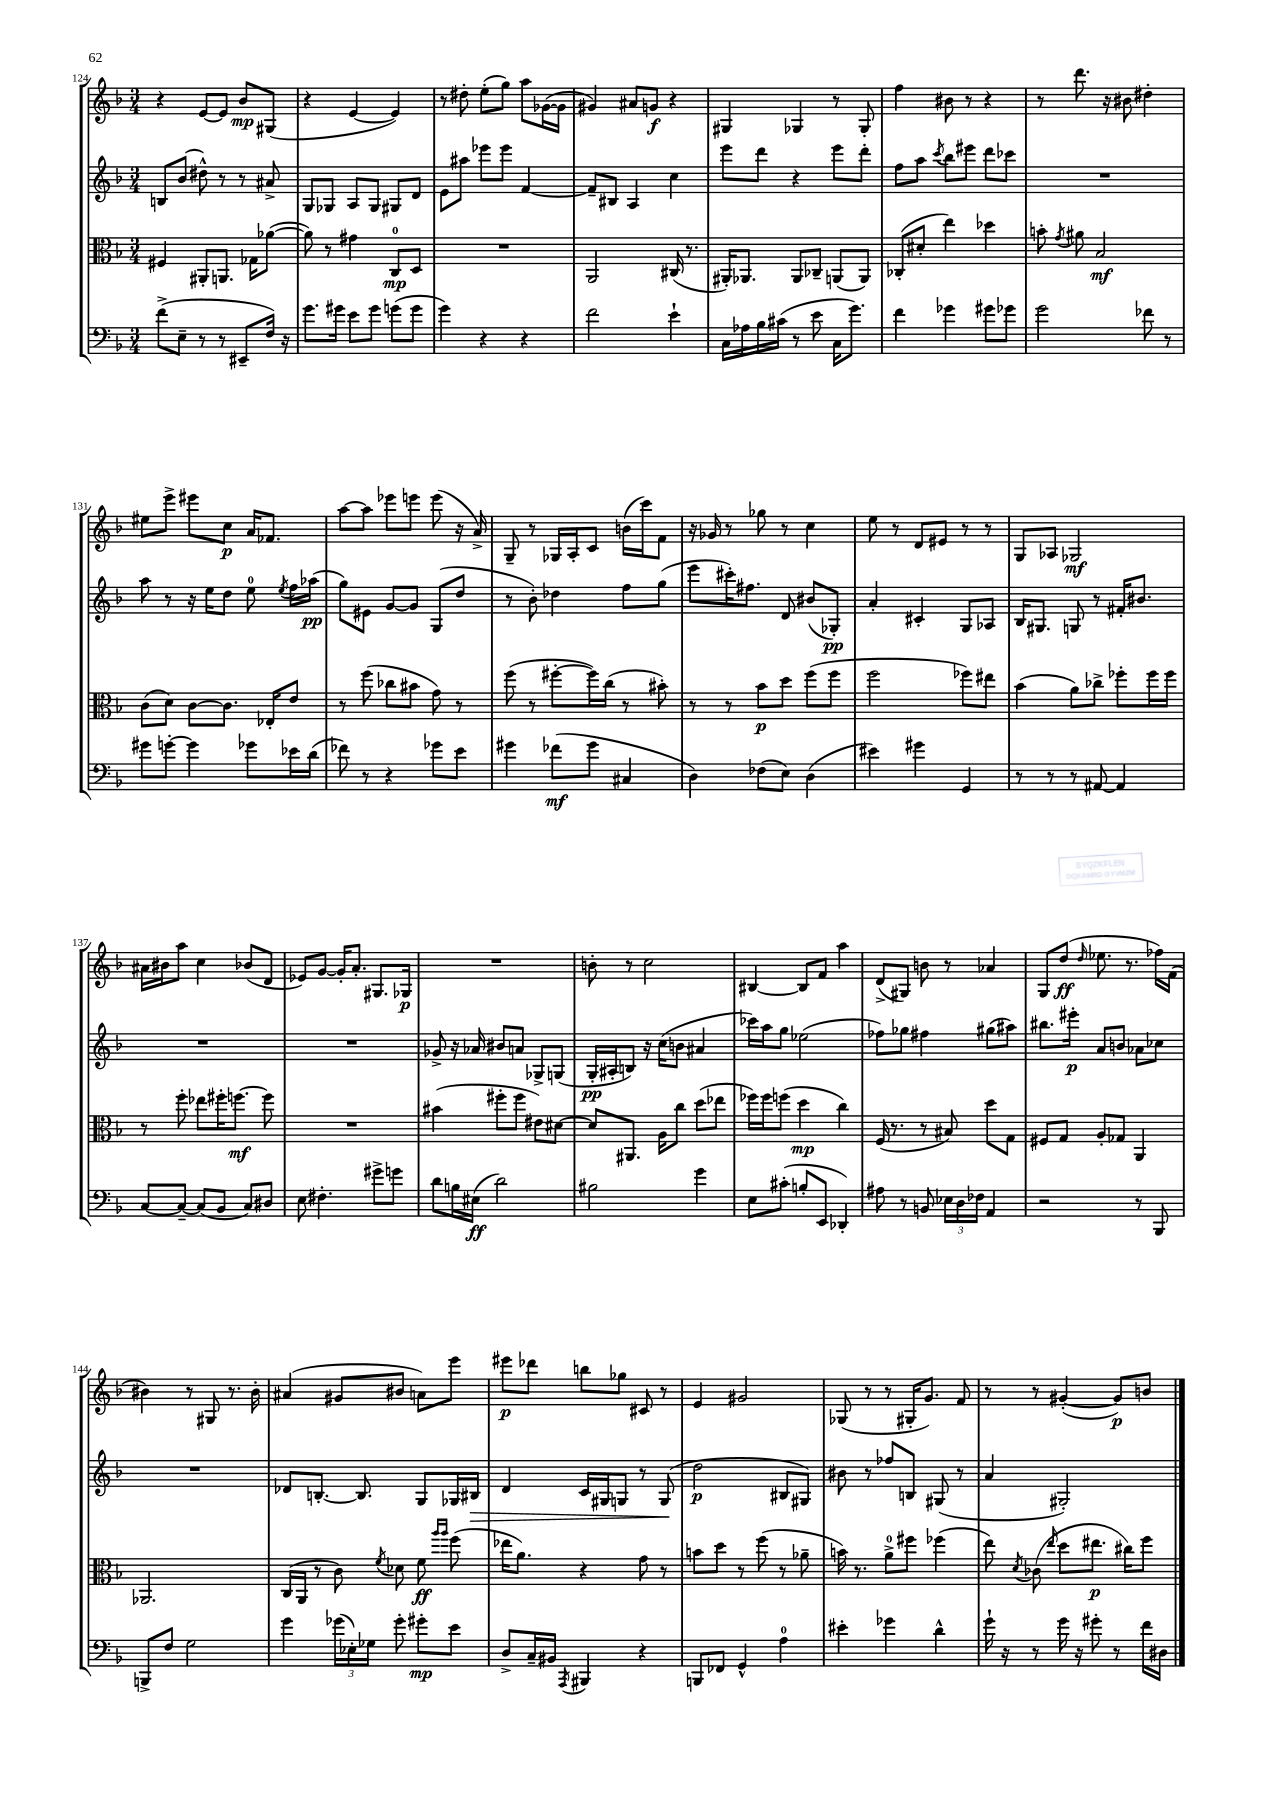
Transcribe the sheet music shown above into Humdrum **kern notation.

**kern	**dynam	**kern	**dynam	**kern	**dynam	**kern	**dynam
*part4	*part4	*part3	*part3	*part2	*part2	*part1	*part1
*staff4	*staff4	*staff3	*staff3	*staff2	*staff2	*staff1	*staff1
*clefF4	*	*clefC3	*	*clefG2	*	*clefG2	*
*k[b-]	*	*k[b-]	*	*k[b-]	*	*k[b-]	*
*M3/4	*	*M3/4	*	*M3/4	*	*M3/4	*
=124	=124	=124	=124	=124	=124	=124	=124
(8f^\L	.	4F#X/	.	8Bn/L	.	4r	.
8E~\J	.	.	.	(8b-/J	.	.	.
8r	.	8AA#X'/L	.	8dd#X^^\)	.	[8e/L	.
8r	.	8.AAn/J	.	8r	.	8e/J]	.
8EE#X~/L	.	.	.	8r	.	8b-/L	mp
.	.	16G-X\KL	.	.	.	.	.
16F/Jk)	.	([8a-X\J	.	8a#X^/	.	(8G#X/J	.
16r	.	.	.	.	.	.	.
=125	=125	=125	=125	=125	=125	=125	=125
8.g\L	.	8a-\])	.	8G/L	.	4r	.
.	.	8r	.	8G-X/J	.	.	.
16g#X\Jk	.	.	.	.	.	.	.
8e\L	.	4g#X\	.	8A/L	.	[4e/	.
8g#\J	.	.	.	8G-/J	.	.	.
(8gn\L	.	8C/L	mp	8G#X/L	.	4e/])	.
8g\J	.	8D/J	.	8d/J	.	.	.
=126	=126	=126	=126	=126	=126	=126	=126
4g\)	.	2.r	.	8e\L	.	8r	.
.	.	.	.	8aa#X\J	.	8dd#X'\	.
4r	.	.	.	8eee-X\L	.	(8ee'\L	.
.	.	.	.	8eee-\J	.	8gg\J)	.
4r	.	.	.	[4f/	.	8aa\L	.
.	.	.	.	.	.	([16g-X\L	.
.	.	.	.	.	.	16g-\JJ]	.
=127	=127	=127	=127	=127	=127	=127	=127
2f\	.	2AA/	.	8f~/L]	.	4g#X/)	.
.	.	.	.	8B#X/J	.	.	.
.	.	.	.	4A/	.	8a#X/L	.
.	.	.	.	.	.	8gn/J	f
4e`\	.	(16C#X/	.	4cc\	.	4r	.
.	.	8.r	.	.	.	.	.
=128	=128	=128	=128	=128	=128	=128	=128
16C\LL	.	16AA#X'/KL)	.	8eee\L	.	4G#X/	.
16A-X\	.	8.AA-X/J	.	.	.	.	.
16B-\	.	.	.	8ddd\J	.	.	.
(16c#X\JJ	.	.	.	.	.	.	.
8r	.	8AA-/L	.	4r	.	4G-X/	.
8e\	.	8C-X~/J	.	.	.	.	.
16C\KL	.	(8AAn/L	.	8eee\L	.	8r	.
8.g\J)	.	.	.	.	.	.	.
.	.	8AA/J)	.	8ddd'\J	.	8G-'/	.
=129	=129	=129	=129	=129	=129	=129	=129
4f\	.	(8C-X'/L	.	8ff\L	.	4ff\	.
.	.	8d#X'/J	.	8aa\J	.	.	.
.	.	.	.	8qccc/	.	.	.
4g-X\	.	4ee\)	.	8bb-\L	.	8b#X\	.
.	.	.	.	8eee#X\J	.	8r	.
8g#X\L	.	4dd-X\	.	8ddd\L	.	4r	.
8g-X\J	.	.	.	8ccc-X\J	.	.	.
=130	=130	=130	=130	=130	=130	=130	=130
2g\	.	8bn'\	.	2.r	.	8r	.
.	.	8qg/	.	.	.	.	.
.	.	8a#X\	.	.	.	8.ddd\	.
.	.	2B-/	mf	.	.	.	.
.	.	.	.	.	.	16r	.
.	.	.	.	.	.	8b#X\	.
8f-X\	.	.	.	.	.	4dd#X'\	.
8r	.	.	.	.	.	.	.
!!LO:LB:g=z
=131	=131	=131	=131	=131	=131	=131	=131
8g#X\L	.	(8c\L	.	8aa\	.	8ee#X\L	.
[8gn'\J	.	8d\J)	.	8r	.	8eee^\J	.
4g\]	.	[8c\L	.	16r	.	8eee#X\L	.
.	.	.	.	16ee\KL	.	.	.
.	.	8.c\J]	.	8dd\J	.	8cc\J	p
8g-X\L	.	.	.	8ee\	.	16a/KL	.
.	.	16E-X'/KL	.	.	.	8.f-X/J	.
.	.	.	.	8qee/	.	.	.
16e-X\L	.	8e/J	.	16ff\LL	.	.	.
(16d\JJ	.	.	.	(16aa-X\JJ	pp	.	.
=132	=132	=132	=132	=132	=132	=132	=132
8f-X\)	.	8r	.	8gg\L)	.	[8aa\L	.
8r	.	(8ff\	.	8e#X\J	.	8aa\J]	.
4r	.	8cc-X\L	.	[8g/L	.	8eee-X\L	.
.	.	8b#X\J	.	8g/J]	.	8eeen\J	.
8g-X\L	.	8g\)	.	(8G/L	.	(8eee\	.
8e\J	.	8r	.	8dd/J	.	16r	.
.	.	.	.	.	.	16a^/)	.
=133	=133	=133	=133	=133	=133	=133	=133
4g#X\	.	(8ff\	.	8r	.	8G~/	.
.	.	8r	.	8b-'\)	.	8r	.
(8f-X\L	mf	[8ff#X'\L	.	4dd-X\	.	16G-X/LL	.
.	.	.	.	.	.	16A'/J	.
8g#\J	.	16ff#\L])	.	.	.	8c/J	.
.	.	(16cc\JJ	.	.	.	.	.
4C#X/	.	8r	.	8ff\L	.	(16bn\LL	.
.	.	.	.	.	.	16ccc\J)	.
.	.	8b#X'\)	.	(8gg\J	.	8f\J	.
=134	=134	=134	=134	=134	=134	=134	=134
4D\)	.	8r	.	8eee\L	.	16r	.
.	.	.	.	.	.	16g-X/	.
.	.	8r	.	16ccc#X'\K)	.	8r	.
.	.	.	.	8.ff#X\J	.	.	.
(8F-X\L	.	8b-\L	p	.	.	8gg-X\	.
8E\J)	.	8dd\J	.	8d/	.	8r	.
(4D\	.	(8ff\L	.	(8b#X/L	.	4cc\	.
.	.	8ff\J	.	8G-X'/J)	pp	.	.
=135	=135	=135	=135	=135	=135	=135	=135
4e#X\)	.	2ff\	.	4a'/	.	8ee\	.
.	.	.	.	.	.	8r	.
4g#X\	.	.	.	4c#X'/	.	8d/L	.
.	.	.	.	.	.	8e#X/J	.
4GG/	.	8ff-X\L)	.	8G/L	.	8r	.
.	.	8ee#X\J	.	8A-X/J	.	8r	.
=136	=136	=136	=136	=136	=136	=136	=136
8r	.	(4b-\	.	16B-/KL	.	8G/L	.
.	.	.	.	8.G#X/J	.	.	.
8r	.	.	.	.	.	8A-X/J	.
8r	.	8a\L)	.	8Gn/	.	2G-X/	mf
[8AA#X/	.	8cc-X^\J	.	8r	.	.	.
4AA#/]	.	8ff-X'\L	.	16f#X'/KL	.	.	.
.	.	.	.	8.b#X/J	.	.	.
.	.	16ff-\L	.	.	.	.	.
.	.	16ff-\JJ	.	.	.	.	.
!!LO:LB:g=z
=137	=137	=137	=137	=137	=137	=137	=137
[8C/L	.	8r	.	2.r	.	16a#X\LL	.
.	.	.	.	.	.	16b#X\J	.
8C~/J_	.	8ff'\	.	.	.	8aa\J	.
(8C/L]	.	8ee-X\L	.	.	.	4cc\	.
8BB-/J	.	16ff#X'\K	.	.	.	.	.
.	.	[8.ffn\J	mf	.	.	.	.
8C/L)	.	.	.	.	.	(8b-X/L	.
8D#X/J	.	8ff\]	.	.	.	8d/J	.
=138	=138	=138	=138	=138	=138	=138	=138
8E\	.	2.r	.	2.r	.	8e-X/L)	.
4.F#X'\	.	.	.	.	.	[8g/J	.
.	.	.	.	.	.	16g'/KL]	.
.	.	.	.	.	.	8.a'/J	.
8g#X^\L	.	.	.	.	.	8.G#X/L	.
8gn\J	.	.	.	.	.	.	.
.	.	.	.	.	.	16G-X/Jk	p
=139	=139	=139	=139	=139	=139	=139	=139
8d\L	.	(4b#X\	.	8g-X^/	.	2.r	.
16Bn\L	.	.	.	16r	.	.	.
(16E#X\JJ	ff	.	.	16a-X/	.	.	.
2d\)	.	8ff#X'\L	.	8b#X/L	.	.	.
.	.	8ff#\J	.	8an/J	.	.	.
.	.	8e#X\L)	.	8G-X^/L	.	.	.
.	.	[8d#X\J	.	(8Gn/J	.	.	.
=140	=140	=140	=140	=140	=140	=140	=140
2B#X\	.	8d#/L]	.	16G'/LL	pp	8bn'\	.
.	.	.	.	16A#X'/J	.	.	.
.	.	8.AA#X/J	.	8Bn/J)	.	8r	.
.	.	.	.	16r	.	2cc\	.
.	.	16A\KL	.	(16cc\KL	.	.	.
.	.	8cc\J	.	8bn\J	.	.	.
4g\	.	(8dd\L	.	4a#X/	.	.	.
.	.	8ee-X\J	.	.	.	.	.
=141	=141	=141	=141	=141	=141	=141	=141
8E\L	.	16ff-X\LL)	.	16ccc-X\LL)	.	[4B#X/	.
.	.	16ff-\J	.	16aa\J	.	.	.
(8c#X'\J	.	(8ffn\J	.	8gg\J	.	.	.
8Bn'/L	.	4dd\	mp	(2ee-X\	.	8B#/L]	.
8EE/J	.	.	.	.	.	8f/J	.
4DD-X'/)	.	4cc\)	.	.	.	4aa\	.
=142	=142	=142	=142	=142	=142	=142	=142
8A#X\	.	(16F/	.	8ff-X\L)	.	(8d^/L	.
.	.	8.r	.	.	.	.	.
8r	.	.	.	8gg-X\J	.	8G#X/J)	.
8BBn/	.	8r	.	4ff#X\	.	8bn\	.
24E-X\LL	.	8B#X/)	.	.	.	8r	.
24D\	.	.	.	.	.	.	.
24F-X\JJ	.	.	.	.	.	.	.
4AA/	.	8dd\L	.	(8gg#X\L	.	4a-X/	.
.	.	8G\J	.	8aa#X\J)	.	.	.
=143	=143	=143	=143	=143	=143	=143	=143
2r	.	8F#X/L	.	8.bb#X\L	.	8G/L	.
.	.	8G/J	.	.	.	(8dd/J	ff
.	.	.	.	16eee#X'\Jk	p	.	.
.	.	.	.	.	.	16qqdd/	.
.	.	8A'/L	.	8a/L	.	8.ee-X\	.
.	.	8G-X/J	.	8bn/J	.	.	.
.	.	.	.	.	.	8.r	.
8r	.	4AA/	.	8a-X\L	.	.	.
8BBB-/	.	.	.	8cc-X\J	.	16ff-X\LL)	.
.	.	.	.	.	.	(16f\JJ	.
!!LO:LB:g=z
=144	=144	=144	=144	=144	=144	=144	=144
8BBBn^/L	.	2.AA-X/	.	2.r	.	4b#X\)	.
8F/J	.	.	.	.	.	.	.
2G\	.	.	.	.	.	8r	.
.	.	.	.	.	.	8G#X/	.
.	.	.	.	.	.	8.r	.
.	.	.	.	.	.	16b#'\	.
=145	=145	=145	=145	=145	=145	=145	=145
4g\	.	(16C/LL	.	8d-X/L	.	(4a#X/	.
.	.	16AA/JJ	.	.	.	.	.
.	.	8r	.	[8.Bn'/J	.	.	.
(24g-X\LL	.	8c\)	.	.	.	8g#X/L	.
24E-X'\)	.	.	.	.	.	.	.
.	.	.	.	8.B/]	.	.	.
24G-X\JJ	.	.	.	.	.	.	.
.	.	8qf/	.	.	.	.	.
8g-'\	.	8d-X\	.	.	.	8b#X/J	.
8g#X'\L	mp	8f\	ff	8G/L	.	8an\L)	.
.	.	16qqaa/LL	.	.	.	.	.
.	.	16qqaa/JJ	.	.	.	.	.
8e\J	.	(8ff\	.	16G-X/L	.	8eee\J	.
!	!	!	!	!	!LO:HP:b	!	!
.	.	.	.	16B#X/JJ	>	.	.
=146	=146	=146	=146	=146	=146	=146	=146
8D^/L	.	16ee-X\KL	.	4d/	.	8eee#X\L	p
.	.	8.a\J)	.	.	.	.	.
16C~/L	.	.	.	.	.	8ddd-X\J	.
16BB#X/JJ	.	.	.	.	.	.	.
8qAAA/	.	.	.	.	.	.	.
4BBB#X/	.	4r	.	16c/LL	.	8bbn\L	.
.	.	.	.	16G#X/J	.	.	.
.	.	.	.	8Gn/J	.	8gg-X\J	.
4r	.	8g\	.	8r	.	8c#X/	.
.	.	8r	.	(8G/	.	8r	.
.	.	.	.	.	]	.	.
=147	=147	=147	=147	=147	=147	=147	=147
8BBBn/L	.	8bn\L	.	2dd\	p	4e/	.
8FF-X/J	.	8dd\J	.	.	.	.	.
4GG^^/	.	8r	.	.	.	2g#X/	.
.	.	(8ff\	.	.	.	.	.
4A\	.	8r	.	8B#X/L	.	.	.
.	.	8a-X~\	.	8G#X/J)	.	.	.
=148	=148	=148	=148	=148	=148	=148	=148
4e#X'\	.	16bn\)	.	8b#X\	.	(8G-X/	.
.	.	8.r	.	.	.	.	.
.	.	.	.	8r	.	8r	.
4g-X\	.	8a^\L	.	8ff-X/L	.	8r	.
.	.	8ff#X\J	.	8Bn/J	.	16G#X'/KL	.
.	.	.	.	.	.	8.g/J)	.
4d^^\	.	(4ff-X\	.	(8G#X/	.	.	.
.	.	.	.	8r	.	8f/	.
=149	=149	=149	=149	=149	=149	=149	=149
16g`\	.	8ee\)	.	4a/	.	8r	.
16r	.	.	.	.	.	.	.
.	.	8qd/	.	.	.	.	.
8r	.	(8c-X\	.	.	.	8r	.
.	.	16qqee/	.	.	.	.	.
16g\	.	8dd\L	.	2G#X'/)	.	([4g#X'/	.
16r	.	.	.	.	.	.	.
8g#X'\	.	8.ee#X\J	p	.	.	.	.
8r	.	.	.	.	.	8g#/L])	p
.	.	16cc#X\KL)	.	.	.	.	.
16f\LL	.	8ff\J	.	.	.	8bn/J	.
16D#X\JJ	.	.	.	.	.	.	.
==	==	==	==	==	==	==	==
*-	*-	*-	*-	*-	*-	*-	*-
